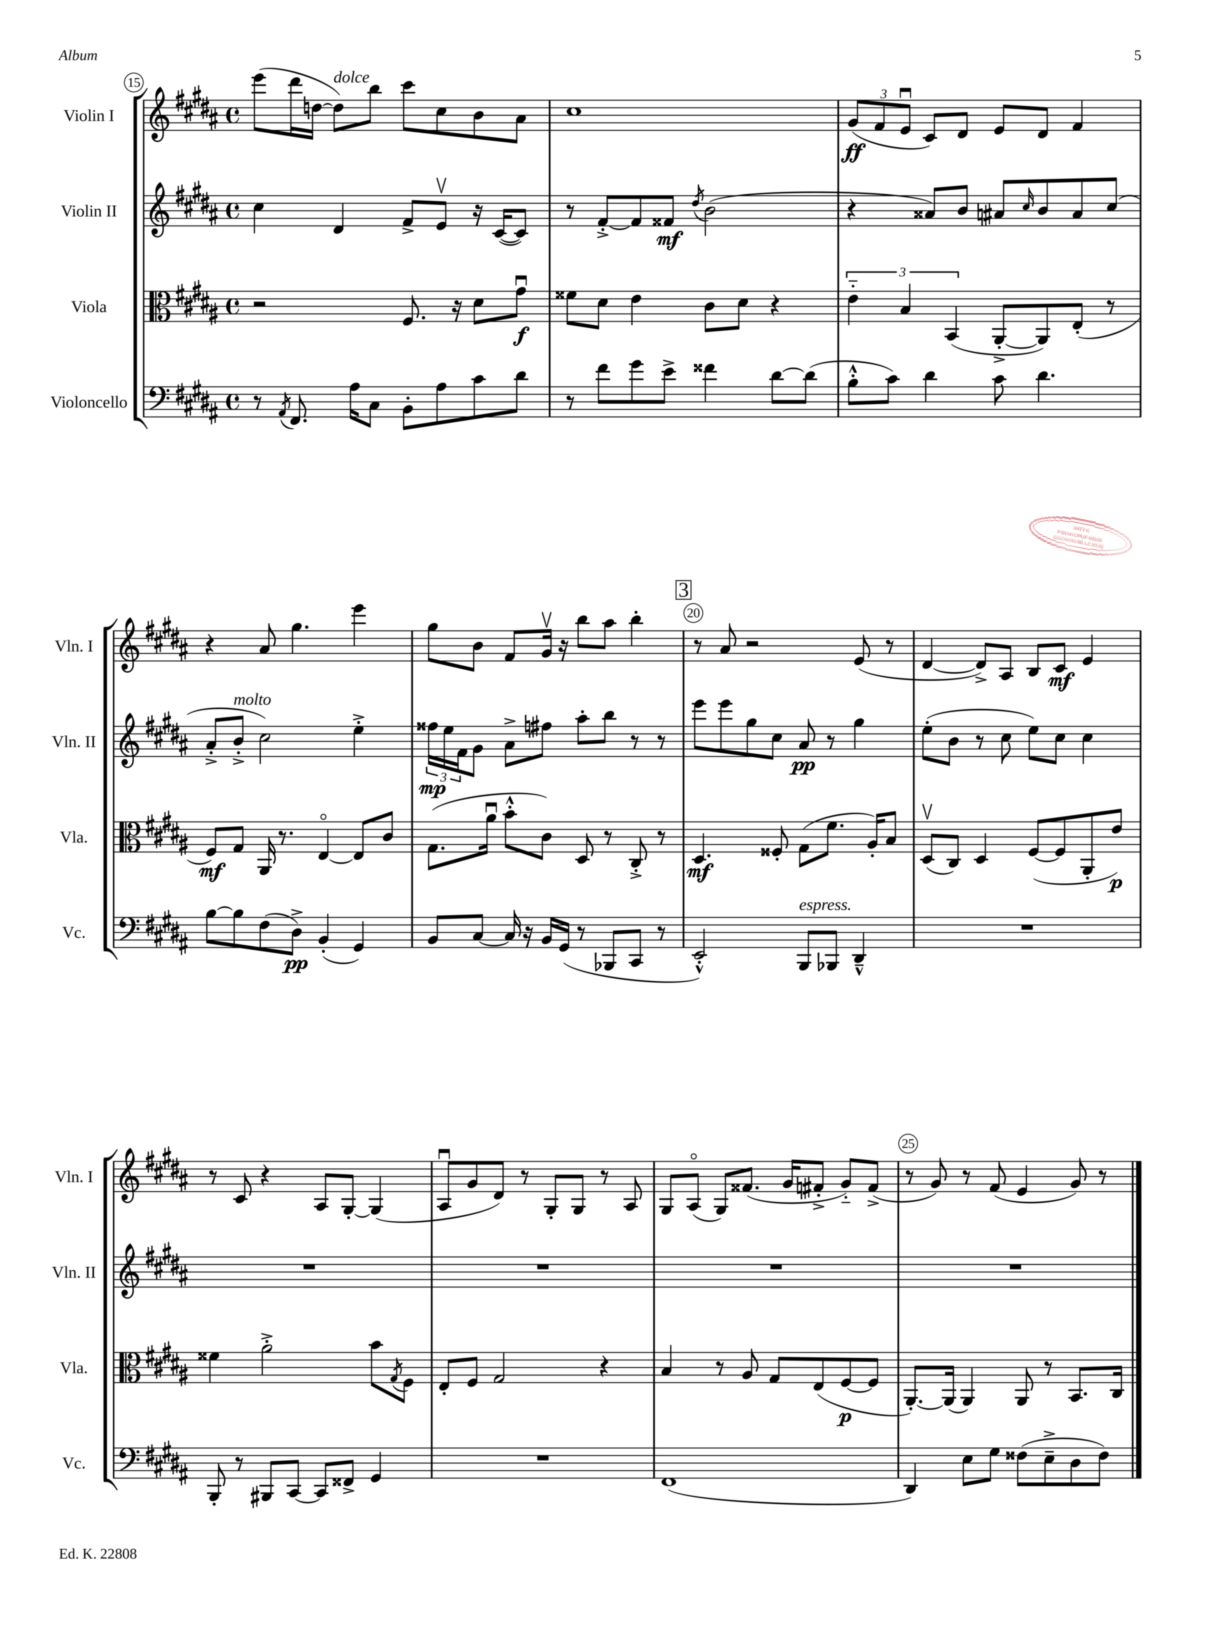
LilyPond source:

<<
\new StaffGroup <<
\new Staff = "s0" \with { instrumentName = "Violin I" shortInstrumentName = "Vln. I" } {
    \clef treble \key b \major \defaultTimeSignature \time 4/4
    e'''8( dis'''16 d''16~ d''8^\markup { \italic "dolce" }) b''8 cis'''8 cis''8 b'8 ais'8 |
    cis''1 |
    \tuplet 3/2 { gis'8\ff( fis'8 e'8\downbow } cis'8) dis'8 e'8 dis'8 fis'4 |
    r4 ais'8 gis''4. e'''4 |
    gis''8 b'8 fis'8 gis'16\upbow r16 b''8 ais''8 b''4-. |
    \mark \markup { \box "3" } r8 ais'8 r2 e'8( r8 |
    dis'4~ dis'8->) ais8 b8 cis'8\mf e'4 |
    r8 cis'8 r4 ais8 gis8~-. gis4( |
    ais8\downbow gis'8 dis'8) r8 gis8-. gis8 r8 ais8 |
    gis8 ais8\flageolet( gis8) fisis'8.( gis'16 fis'8-.-> gis'8-_) fis'8->( |
    r8 gis'8) r8 fis'8( e'4 gis'8) r8 \bar "|." |
}
\new Staff = "s1" \with { instrumentName = "Violin II" shortInstrumentName = "Vln. II" } {
    \clef treble \key b \major \defaultTimeSignature \time 4/4
    cis''4 dis'4 fis'8-> e'8\upbow r16 cis'16~( cis'8) |
    r8 fis'8~-.-> fis'8 fisis'8\mf \acciaccatura { dis''8 } b'2( |
    r4 aisis'8) b'8 ais'8 \grace { cis''16 } b'8 ais'8 cis''8( |
    ais'8-.-> b'8-.->^\markup { \italic "molto" } cis''2) e''4-.-> |
    \tuplet 3/2 { fisis''16\mp e''16 fis'16 } gis'8 ais'8-> fis''8 ais''8-. b''8 r8 r8 |
    \mark \markup { \box "3" } e'''8 e'''8 gis''8 cis''8 ais'8\pp r8 gis''4 |
    e''8-.( b'8 r8 cis''8 e''8) cis''8 cis''4 |
    R1 |
    R1 |
    R1 |
    R1 \bar "|." |
}
\new Staff = "s2" \with { instrumentName = "Viola" shortInstrumentName = "Vla." } {
    \clef alto \key b \major \defaultTimeSignature \time 4/4
    r2 fis8. r16 dis'8 gis'8\downbow\f |
    fisis'8 dis'8 e'4 cis'8 dis'8 r4 |
    \tuplet 3/2 { e'4-_ b4 b,4( } ais,8~-.-> ais,8) e8-.( r8 |
    fis8\mf) gis8 ais,16 r8. e4~\flageolet e8 cis'8 |
    gis8.( ais'16\downbow b'8-.-^ cis'8) dis8 r8 cis8-.-> r8 |
    \mark \markup { \box "3" } dis4.\mf fisis8-. gis8( fis'8. ais16-.) b8 |
    dis8\upbow( cis8) dis4 fis8~( fis8 ais,8-. e'8\p) |
    fisis'4 ais'2-.-> b'8 \acciaccatura { gis8 } fis8 |
    e8-. fis8 gis2 r4 |
    b4 r8 ais8 gis8 e8( fis8~\p fis8 |
    ais,8.~-.) ais,16( ais,4) ais,8 r8 b,8. cis16 \bar "|." |
}
\new Staff = "s3" \with { instrumentName = "Violoncello" shortInstrumentName = "Vc." } {
    \clef bass \key b \major \defaultTimeSignature \time 4/4
    r8 \acciaccatura { ais,8 } fis,8. ais16 cis8 b,8-. ais8 cis'8 dis'8 |
    r8 fis'8 gis'8 e'8-> fisis'4 dis'8~ dis'8( |
    b8-.-^ cis'8) dis'4 cis'8 dis'4. |
    b8~ b8 fis8( dis8->\pp) b,4-.( gis,4) |
    b,8 cis8~ cis16 r16 b,16 gis,16( r8 bes,,8 cis,8 r8 |
    \mark \markup { \box "3" } e,2-.-^) b,,8^\markup { \italic "espress." } bes,,8 dis,4---^ |
    R1 |
    b,,8-. r8 bis,,8 cis,8~ cis,8 fisis,8-> gis,4 |
    R1 |
    fis,1( |
    dis,4) e8 gis8 fisis8( e8---> dis8 fisis8) \bar "|." |
}
>>
>>
\layout { \context { \Score currentBarNumber = #15 \override BarNumber.break-visibility = ##(#f #t #t) barNumberVisibility = #(every-nth-bar-number-visible 5) \override BarNumber.stencil = #(make-stencil-circler 0.1 0.3 ly:text-interface::print) } }
